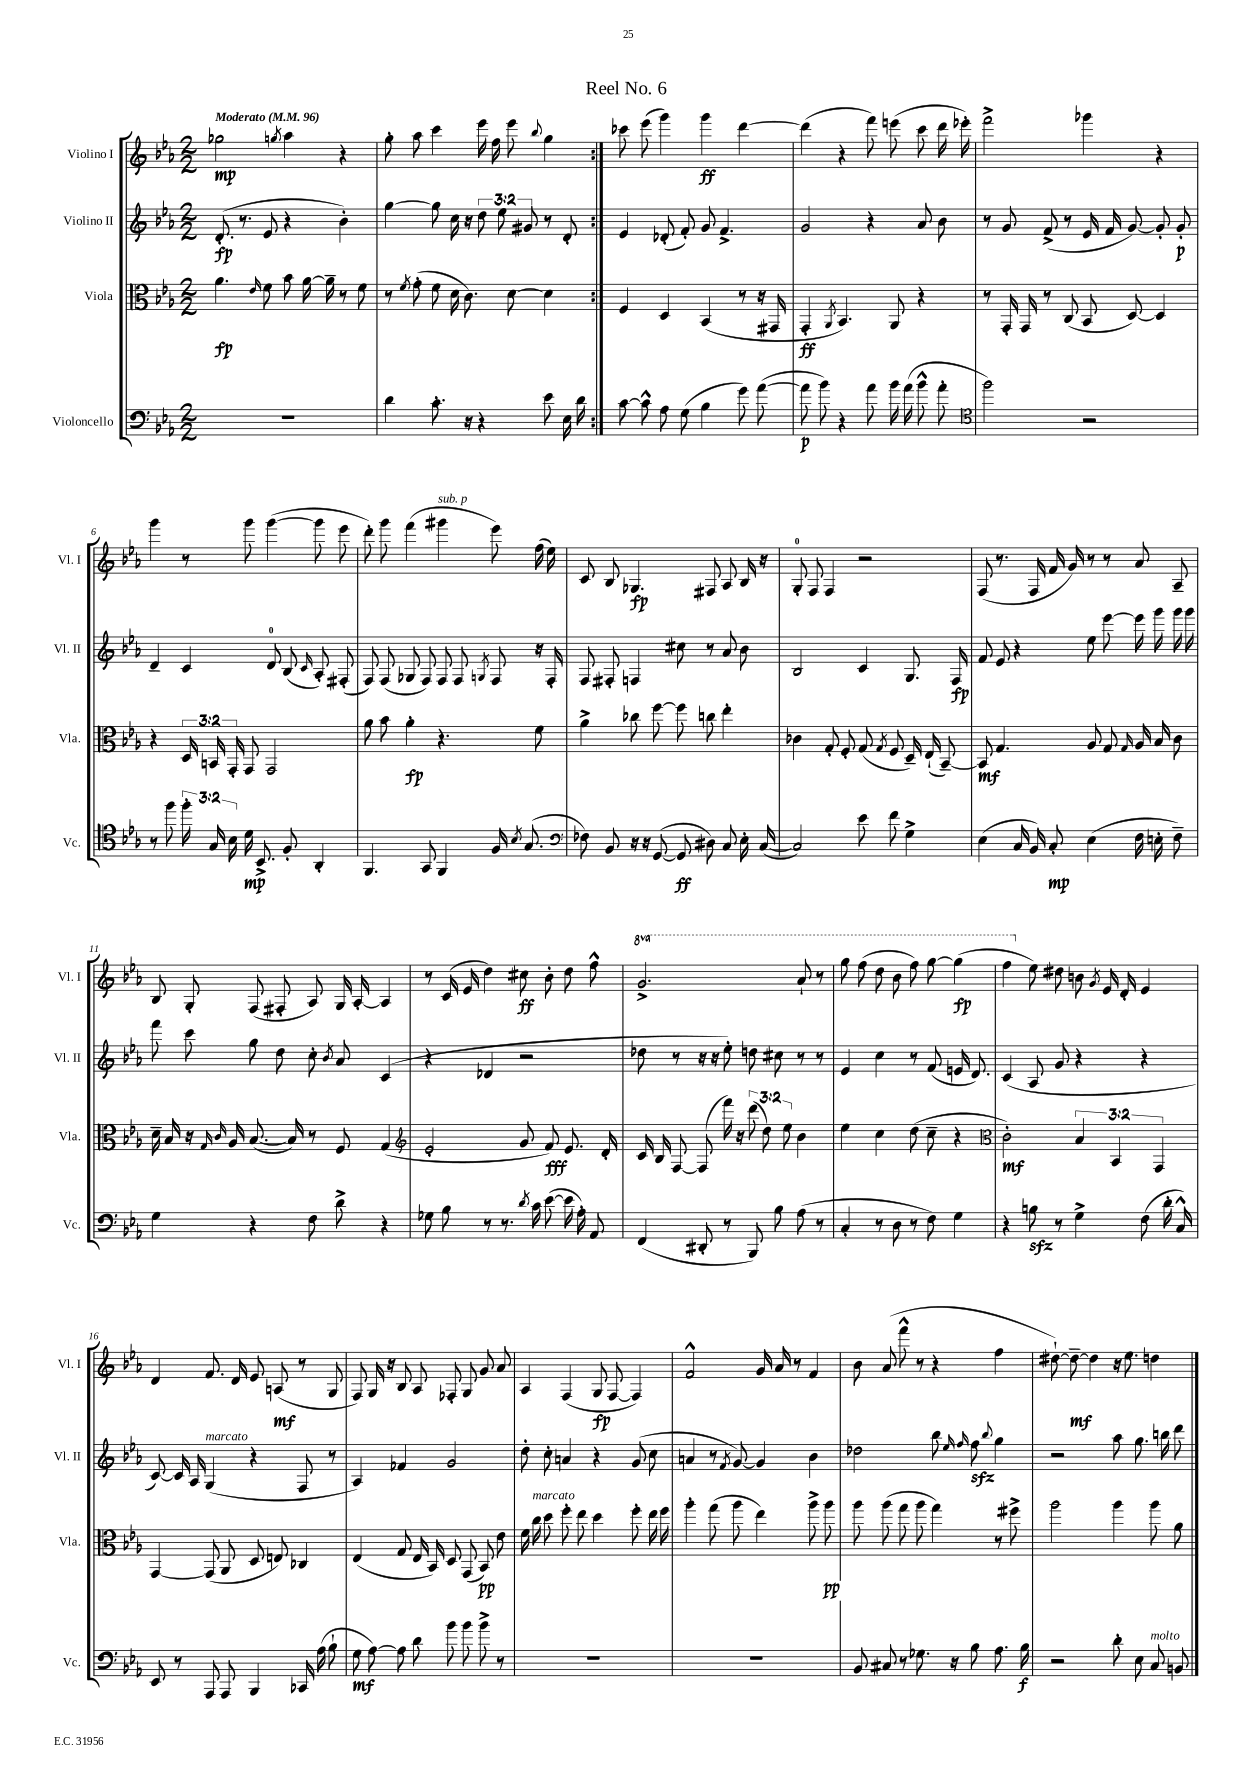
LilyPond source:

\header { title = "Reel No. 6" }
<<
\new StaffGroup <<
\new Staff = "s0" \with { instrumentName = "Violino I" shortInstrumentName = "Vl. I" } {
    \clef treble \key ees \major \numericTimeSignature \time 2/2 \set Staff.ottavationMarkups = #ottavation-simple-ordinals \tempo "Moderato" 4 = 96
    \autoBeamOff \repeat volta 2 { ges''2\mp \acciaccatura { g''8 } aes''4 r4 |
    g''8-. aes''8 c'''4 ees'''16 f''16 ees'''8 \appoggiatura { bes''8 } g''4 | }
    ces'''8 ees'''8( g'''4) g'''4\ff d'''4~ |
    d'''4( r4 f'''8) e'''8( c'''8 d'''16 ees'''16-.) |
    f'''2-> ges'''4 r4 |
    g'''4 r8 g'''8 g'''4~( g'''8 ees'''8 |
    d'''8-.) g'''8 f'''4( gis'''4^\markup { \italic "sub. p" } ees'''8) f''16( ees''16) |
    c'8 bes8 ges4.\fp fis8 aes8 bes16 r16 |
    g8-0-. f8 f4 r2 |
    f8( r8. f16 f'16 g'16) r8 r8 aes'8 aes8-- |
    bes8 g8-. f8( fis8-. aes8) g16 aes16~-. aes4 |
    r8 c'16( ees'16 d''4) cis''8\ff bes'8-. d''8 f''8-^ |
    \ottava #1 g''2.-> aes''8-! r8 |
    g'''8 f'''8( d'''8 bes''8 f'''8) g'''8~ g'''4\fp( |
    f'''4 \ottava #0 ees''8) dis''8 b'8 \acciaccatura { g'8 } ees'16 d'16-. ees'4 |
    d'4 f'8. d'16 ees'8 a8\mf( r8 g8 |
    f8) g16 r16 bes8 aes8 fes8-. g8 g'8 aes'8 |
    aes4 f4( g8\fp f8~ f4) |
    f'2-^ g'16 aes'16 r8 f'4 |
    bes'8 aes'8( f'''8-^ r8 r4 f''4 |
    dis''8~-!) dis''8~--\mf dis''4 r16 ees''8. d''4 \bar "|." |
}
\new Staff = "s1" \with { instrumentName = "Violino II" shortInstrumentName = "Vl. II" } {
    \clef treble \key ees \major \numericTimeSignature \time 2/2 \override Staff.TupletNumber.text = #tuplet-number::calc-fraction-text
    \autoBeamOff \repeat volta 2 { d'8.-.\fp( r8. ees'8 r4 bes'4-.) |
    g''4~ g''8 c''16 r16 \tuplet 3/2 { d''8 ees''8 gis'8 } r8 d'8-. | }
    ees'4 des'8-.( f'8-.) g'8 f'4.-> |
    g'2 r4 aes'8 bes'8 |
    r8 g'8 f'8->( r8 ees'16 f'16 g'8~) g'8-. g'8-.\p |
    d'4-- c'4 d'8-0 bes8( \grace { c'16 } aes8-.) fis8-.( |
    f8) f8( ges8 f8) f8 f8 \acciaccatura { g8 } f8 r16 f16-. |
    f8 fis8-. f4 cis''8 r8 aes'8 bes'8 |
    bes2 c'4 g8. f16\fp |
    f'8 ees'8 r4 ees''8 ees'''8~ ees'''16 g'''16 g'''16 g'''16 |
    f'''8 c'''8 g''8 d''8 c''8-. \acciaccatura { bes'8 } aes'8 c'4( |
    r4 des'4 r2 |
    des''8 r8 r16 r16 ees''8-.) d''8 cis''8 r8 r8 |
    ees'4 c''4 r8 f'8( e'16 d'8.) |
    c'4( aes8 g'8 r4 r4 |
    c'8~) c'16 aes16 g4^\markup { \italic "marcato" }( r4 f8 r8 |
    aes4) fes'4 g'2 |
    d''8-. c''8-. a'4 r4 g'8( c''8 |
    a'4 r8 \acciaccatura { f'8 } g'8~) g'4 bes'4 |
    des''2 bes''8 \grace { ees''16 f''16 } f''8\sfz \appoggiatura { bes''8 } g''4 |
    r2 aes''8 g''8. b''16 d'''8 \bar "|." |
}
\new Staff = "s2" \with { instrumentName = "Viola" shortInstrumentName = "Vla." } {
    \clef alto \key ees \major \numericTimeSignature \time 2/2 \override Staff.TupletNumber.text = #tuplet-number::calc-fraction-text
    \autoBeamOff \repeat volta 2 { aes'4.\fp \grace { ees'16 } f'8 bes'8 aes'16~ aes'16-- r8 f'8 |
    r8 \acciaccatura { f'8 } g'8-.( f'8 d'16 c'8.) d'8~ d'4 | }
    f4 d4 bes,4( r8 r16 gis,16 |
    g,4-.\ff \acciaccatura { aes,8 } bes,4.) aes,8 r4 |
    r8 g,16-. g,16 r8 c8( bes,8 d8~) d4 |
    r4 \tuplet 3/2 { d16 b,16 g,16-. } g,8 g,2 |
    aes'8 bes'8 aes'4-.\fp r4. f'8 |
    aes'4-> ces''8 f''8~ f''8 c''8 ees''4-. |
    ces'4 g8-. f8-. g8( \acciaccatura { g8 } f8 d16--) ees16-!( bes,8~--) |
    bes,8\mf g4. aes8 g8 \grace { g16 } aes16 bes16 c'8 |
    d'16-- bes16 r16 \grace { g16 c'16 } aes16 bes8.~( bes16) r8 f8 g4( |
    \clef treble ees'2-. g'8 f'8\fff) ees'8. d'16-. |
    c'16 bes16 f8~ f8( f'''16) r16 \tuplet 3/2 { d'''8( d''8) ees''8 } bes'4 |
    ees''4 c''4 d''8( c''8-- r4 |
    \clef alto c'2-.\mf) \tuplet 3/2 { bes4 bes,4 g,4 } |
    g,4~ g,8( aes,8 d8 e8) ces4 |
    ees4( g8 ees16 bes,16) d8 g,8( bes,8\pp) ees'8 |
    f'16 c''16^\markup { \italic "marcato" } d''8 f''8-. ees''8 d''4 f''8-. ees''16 f''16 |
    aes''4-. g''8( aes''8 ees''4) aes''8-> aes''8\pp |
    aes''8 aes''8( g''8 aes''8 g''4) r8 fis''8-> |
    aes''2 aes''4 aes''8 aes'8 \bar "|." |
}
\new Staff = "s3" \with { instrumentName = "Violoncello" shortInstrumentName = "Vc." } {
    \clef bass \key ees \major \numericTimeSignature \time 2/2 \override Staff.TupletNumber.text = #tuplet-number::calc-fraction-text
    \autoBeamOff \repeat volta 2 { R1 |
    d'4 c'8.-. r16 r4 ees'8 ees16 d'16 | }
    c'8~ c'8-^ aes8 g8( bes4 g'8) aes'8~( |
    aes'8\p bes'8) r4 aes'8 bes'16 aes'16( bes'8-^ aes'8-. |
    \clef tenor f''2) r2 |
    r8 f''8 \tuplet 3/2 { f''16-. g16 bes16 } d'16\mp bes,8.-> f8-. aes,4-. |
    f,4. g,8 f,4 f16 \acciaccatura { bes8 } g8.( |
    \clef bass fes8) bes,8 r16 r16 g,8~( g,8\ff dis8) c8 ees16-. c16~( |
    c2) ees'8 f'8 g4-> |
    ees4( c16 bes,16) c8-.\mp ees4( f16 e16-. f8--) |
    g4 r4 f8 d'8-> r4 |
    ges8 bes8 r8 r8. \acciaccatura { d'8 } c'16 ees'8~( ees'16 aes16-.) aes,8 |
    f,4( dis,8-. r8 bes,,8) bes8 aes8( r8 |
    c4-. r8 d8 r8 f8) g4 |
    r4 b8\sfz r8 g4-> f8( d'16-. c16-^) |
    ees,8 r8 aes,,8 aes,,8 bes,,4 ces,16 aes16( bes8-! |
    g8\mf aes8~) aes8 d'8 bes'8 bes'8 bes'8-> r8 |
    R1 |
    R1 |
    bes,8 cis8 r8 ges8. r16 bes8 aes8. bes16\f |
    r2 d'8-. ees8 c8^\markup { \italic "molto" } b,8 \bar "|." |
}
>>
>>
